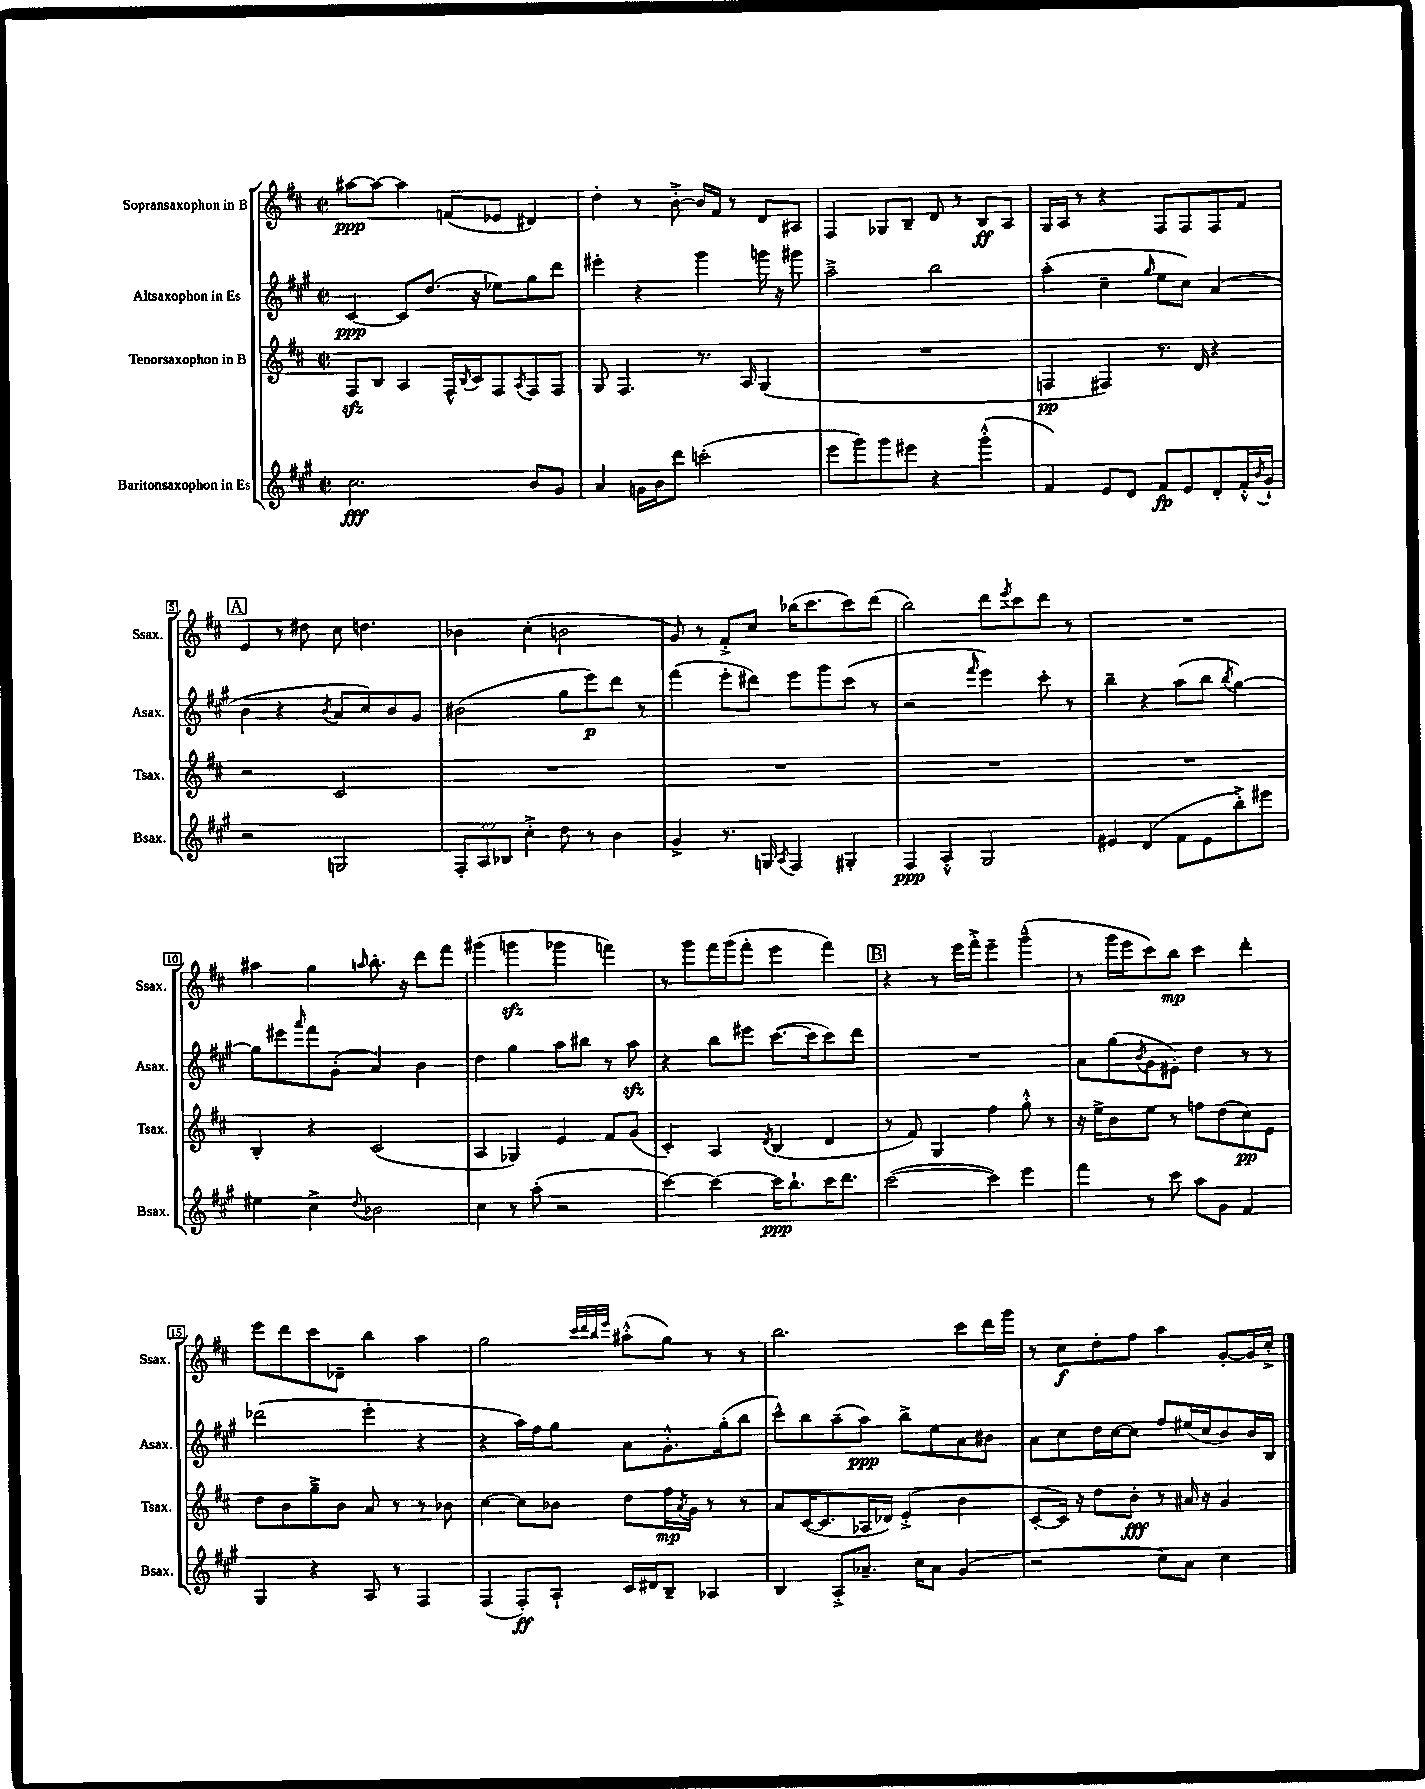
<<
\new StaffGroup <<
\new Staff = "s0" \with { instrumentName = "Sopransaxophon in B" shortInstrumentName = "Ssax." } {
    \clef treble \key d \major \defaultTimeSignature \time 2/2
    ais''8~\ppp ais''8~ ais''4 f'8( ees'8 dis'4) |
    d''4-. r8 b'8~-.-> b'16 fis'16 r8 d'8 ais8 |
    fis4 ges8 b8-- d'8 r8 b8\ff a8 |
    g16 a16 r8 r4 fis8 fis8 fis8 fis'8 |
    \mark \markup { \box "A" } e'4 r8 dis''8 cis''8 d''4. |
    bes'4 cis''4-.( b'2 |
    g'8) r8 fis'8-.-> cis''8 bes''16( cis'''8. cis'''8) d'''8( |
    b''2) d'''8 \acciaccatura { e'''8 } cis'''8 d'''8 r8 |
    R1 |
    ais''4 g''4 \grace { a''16 } b''8.-. r16 d'''8 fis'''8 |
    gis'''4( g'''4\sfz ges'''4 f'''4) |
    r8 g'''8 fis'''16 g'''16( fis'''8-. e'''4 fis'''4) |
    \mark \markup { \box "B" } r4 r8 e'''16 fis'''16-.-> e'''4-- g'''4---^( |
    r8 g'''16 e'''16 cis'''8) b''8\mp cis'''4 d'''4-. |
    e'''8 d'''8 cis'''8 des'8-- b''4 a''4 |
    g''2 \grace { cis'''32 d'''32 b''32 e'''32 } ais''8-.-^( g''8) r8 r8 |
    b''2. cis'''8 d'''16 g'''16 |
    r8 cis''8\f d''8-. fis''8 a''4 g'8~-. g'16 cis''16-.-> \bar "|." |
}
\new Staff = "s1" \with { instrumentName = "Altsaxophon in Es" shortInstrumentName = "Asax." } {
    \clef treble \key a \major \defaultTimeSignature \time 2/2
    cis'4~\ppp cis'8 d''8.( r16 ees''8) gis''8 d'''8 |
    eis'''4-. r4 gis'''4 g'''16 r16 gis'''8 |
    a''2---> b''2 |
    a''4-.( cis''4-- \grace { gis''16 } e''8 cis''8) a'4( |
    \mark \markup { \box "A" } b'4 r4 \acciaccatura { b'8 } a'8 cis''8) b'8 gis'8 |
    bis'2( gis''8 e'''8\p) d'''8 r8 |
    fis'''4( e'''8-. dis'''8) e'''8 gis'''8 cis'''8( r8 |
    r2 \grace { fis'''16 } e'''4) cis'''8-. r8 |
    b''4-- r4 a''8( b''8 \acciaccatura { b''8 } gis''4~) |
    gis''8 eis'''8 \grace { a'''16 } fis'''8 gis'8-.( a'4) b'4 |
    d''4 gis''4 a''8 bis''8 r8 a''8\sfz |
    r4 b''8 eis'''8 cis'''8.~( cis'''16 cis'''8) d'''8 |
    \mark \markup { \box "B" } R1 |
    a'8 gis''8( \acciaccatura { b'8 } gis'8 eis'8-.) d''4 r8 r8 |
    des'''2( e'''4-. r4 |
    r4 a''16) fis''16 gis''8 a'8 gis'8.-.-^ gis''16-.( b''8 |
    cis'''8-^) b''8 a''8--( a''8\ppp) b''8-> e''8 a'8 bis'8 |
    a'8 cis''8 d''16 cis''16~ cis''8 fis''8 eis''16( cis''16 b'8) b'16 b16 \bar "|." |
}
\new Staff = "s2" \with { instrumentName = "Tenorsaxophon in B" shortInstrumentName = "Tsax." } {
    \clef treble \key d \major \defaultTimeSignature \time 2/2
    fis8\sfz b8 a4 fis16-^ \acciaccatura { b8 } cis'16 fis8 \acciaccatura { a8 } fis8 fis8 |
    g8 fis4. r8. a16 g4( |
    R1 |
    f4\pp fis4) r8. d'16 r4 |
    \mark \markup { \box "A" } r2 cis'2 |
    R1 |
    R1 |
    R1 |
    R1 |
    b4-. r4 cis'2( |
    a4 ges4) e'4 fis'8 g'8( |
    cis'4-.) a4 \acciaccatura { d'8 } b4( d'4 |
    \mark \markup { \box "B" } r8 fis'8) g4 fis''4 g''8-.-^ r8 |
    r16 e''16-> b'8 e''8 r8 f''8 d''8( cis''8\pp) e'8 |
    d''8 b'8 g''8---> b'8 a'8 r8 r8 bes'8 |
    cis''4~ cis''8 bes'8 d''8 fis''16\mp \acciaccatura { a'8 } g'16 r8 r8 |
    a'8 cis'16~( cis'8. aes16 des'16) e'4-.->( b'4 |
    cis'8~-. cis'16) r16 d''8 b'8-.\fff r8 ais'16 r16 g'4 \bar "|." |
}
\new Staff = "s3" \with { instrumentName = "Baritonsaxophon in Es" shortInstrumentName = "Bsax." } {
    \clef treble \key a \major \defaultTimeSignature \time 2/2 \override Staff.TupletNumber.text = #tuplet-number::calc-fraction-text
    cis''2.\fff b'8 gis'8 |
    a'4 g'16 b'16 d'''8 c'''2-.( |
    e'''8 gis'''8) gis'''8 eis'''8 r4 gis'''4-.-^( |
    fis'4) e'8 d'8 fis'8\fp e'8 d'8-. fis'16-.-^ \acciaccatura { b'8 } gis'16-! |
    \mark \markup { \box "A" } r2 g2 |
    \tuplet 3/2 { fis8-. a8 bes8 } cis''4-.-> d''8 r8 b'4 |
    gis'4-> r8. g16 \acciaccatura { a8 } fis4 gis4-. |
    fis4\ppp a4-.-^ gis2 |
    eis'4 d'4( fis'8 eis'8 b''8-.->) eis'''8 |
    eis''4 cis''4-> \appoggiatura { d''8 } bes'2 |
    cis''4 r8 a''8-.( r2 |
    cis'''4~) cis'''4~ cis'''16\ppp b''8.-! cis'''16 d'''8. |
    \mark \markup { \box "B" } cis'''2~( cis'''4) e'''4 |
    fis'''4 r8 cis'''8 a''8 gis'8 fis'4 |
    gis4 r4 a8 r8 fis4 |
    fis4( fis8-.\ff) a8-! cis'16 dis'16 b8-- aes4 |
    b4 a8-.-> aes'8.-- cis''16 aes'8 gis'4( |
    r2 cis''8) a'8 cis''4 \bar "|." |
}
>>
>>
\layout { \context { \Score \override BarNumber.stencil = #(make-stencil-boxer 0.1 0.3 ly:text-interface::print) } }
